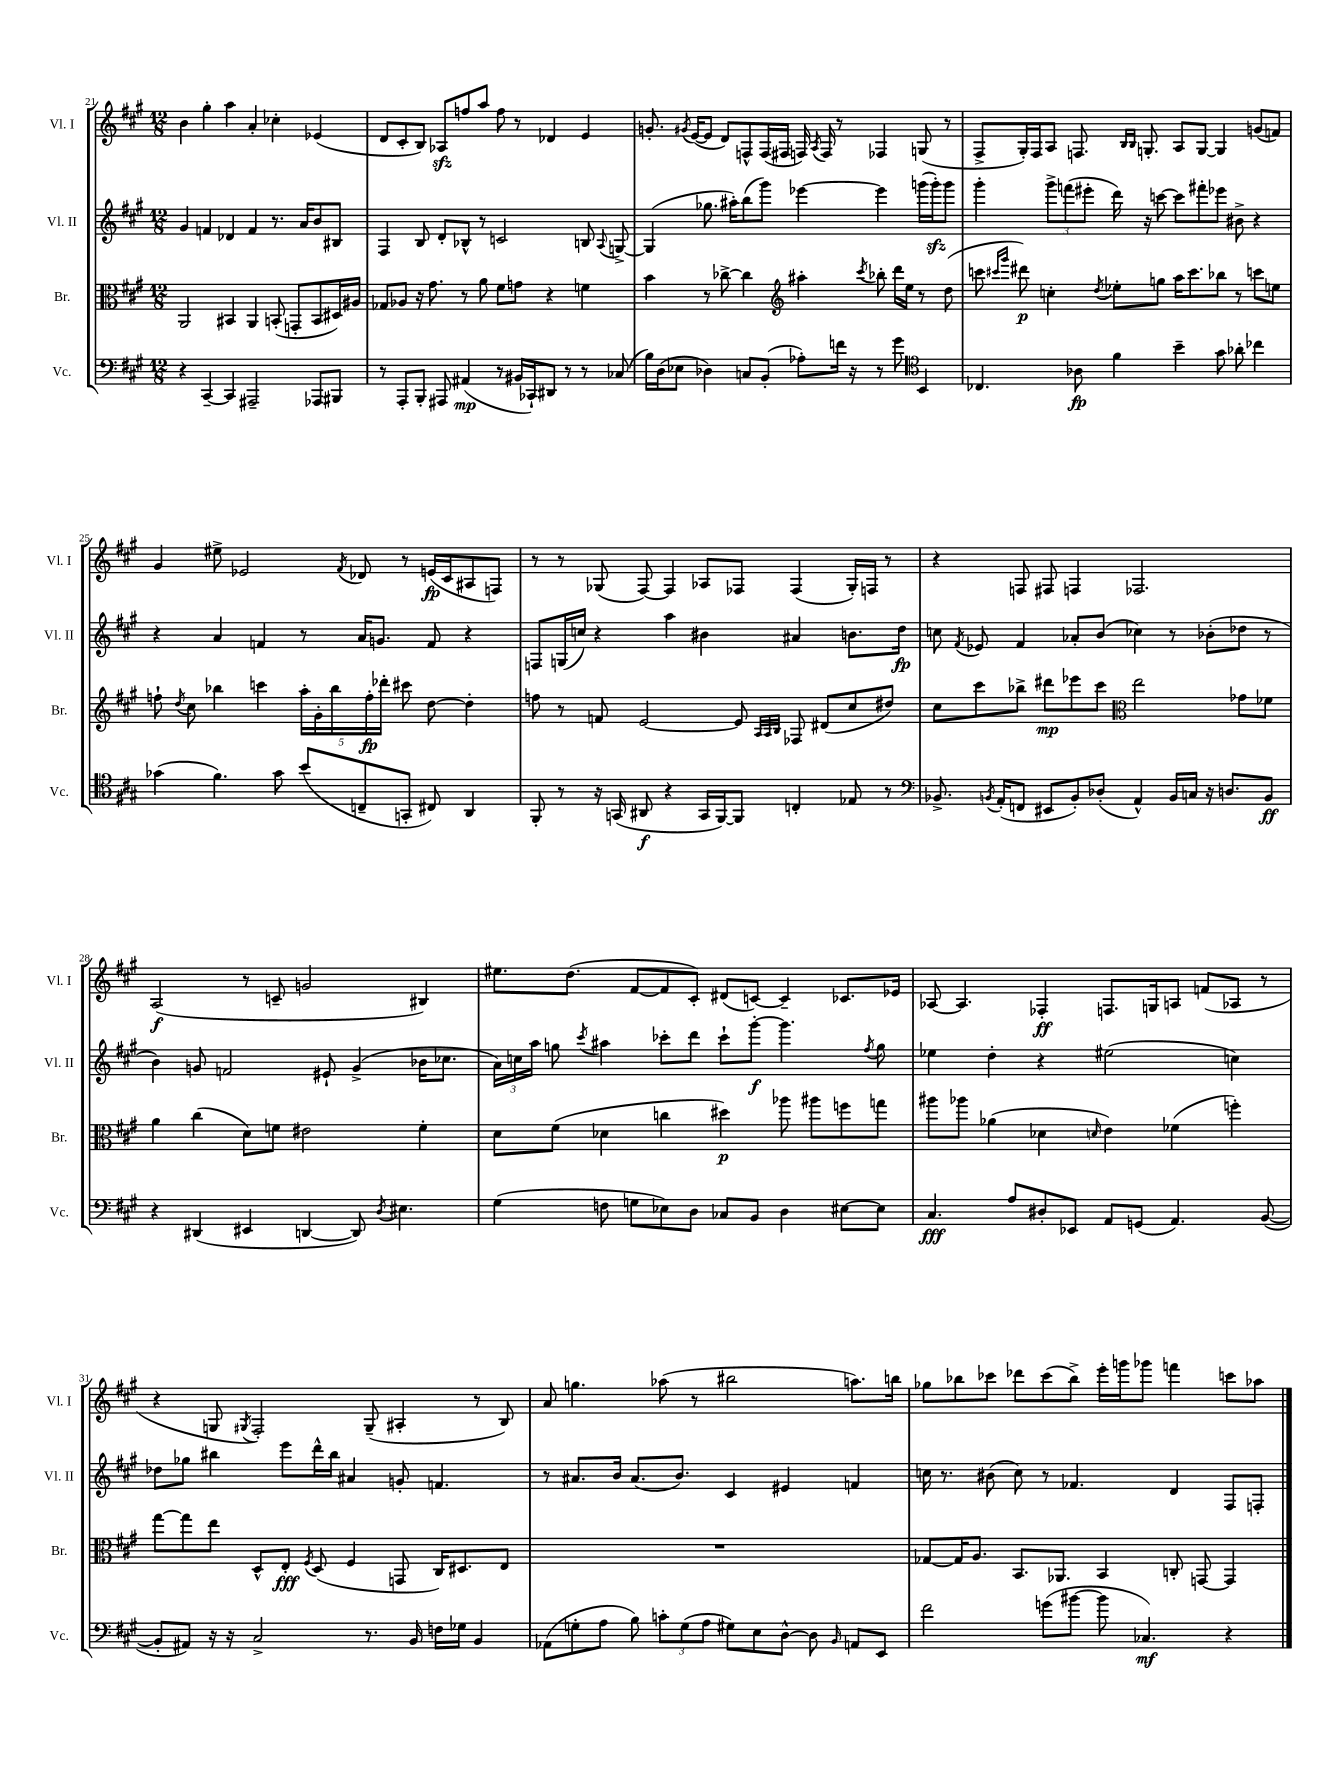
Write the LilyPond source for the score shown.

<<
\new StaffGroup <<
\new Staff = "s0" \with { instrumentName = "Vl. I" shortInstrumentName = "Vl. I" } {
    \clef treble \key a \major \numericTimeSignature \time 12/8
    \autoBeamOff b'4 gis''4-. a''4 a'4-. ces''4-. ees'4( |
    d'8[ cis'8-. b8]) aes8[\sfz f''8 a''8] f''8 r8 des'4 e'4 |
    g'8.-. \acciaccatura { gis'8 } e'16[~( e'8] d'8[) f8-^ f16( fis16] f16) \acciaccatura { a8 } f16 r8 fes4 g8( r8 |
    fis8[-> gis16-.) fis16 a8] f8. \grace { b16[ b16] } g8.-. a8[ g8]~ g4 g'8[( f'8]) |
    gis'4 eis''8-> ees'2 \acciaccatura { fis'8 } des'8 r8 e'16[\fp( cis'16 ais8 f8]) |
    r8 r8 ges8( fis8~) fis4 aes8[ fes8] fes4( ges16[-.) f16] r8 |
    r4 f8 fis8 f4 fes2. |
    a2\f( r8 c'8-- g'2 bis4) |
    eis''8.[ d''8.]( fis'8[~ fis'8 cis'8]-.) dis'8[( c'8]~) c'4-- ces'8.[ ees'16] |
    aes8~ aes4. fes4-.\ff f8.[ g16 a8] f'8[( aes8] r8 |
    r4 g8 \acciaccatura { gis8 } fis2-.) gis8--( ais4-. r8 b8) |
    a'8 g''4. aes''8( r8 bis''2 a''8.[) b''16] |
    ges''8[ bes''8 ces'''8] des'''8[ ces'''8( bes''8]->) e'''16[-. g'''16 ges'''8] f'''4 c'''8[ aes''8] \bar "|." |
}
\new Staff = "s1" \with { instrumentName = "Vl. II" shortInstrumentName = "Vl. II" } {
    \clef treble \key a \major \numericTimeSignature \time 12/8
    \autoBeamOff gis'4 f'4 des'4 f'4 r8. a'16[ b'8 bis8] |
    fis4 b8 d'8[-. bes8]-^ r8 c'2 b8 \appoggiatura { a8 } g8~-> |
    g4( ges''8. ais''16[-.) b''8( gis'''8]) ees'''4~ ees'''4 g'''16[( g'''16-.\sfz) g'''8] |
    gis'''4-. \tuplet 3/2 { gis'''8[-> f'''8( eis'''8]-. } d'''16) r16 c'''8~ c'''8[ fis'''8-. ees'''8] bis'8-> r4 |
    r4 a'4 f'4 r8 a'16[ g'8.] f'8 r4 |
    f8[ g16( c''16]) r4 a''4 bis'4 ais'4 b'8.[ d''16]\fp |
    c''8 \acciaccatura { fis'8 } ees'8 fis'4 aes'8[-. b'8]( ces''4) r8 bes'8[-.( des''8] r8 |
    b'4) g'8 f'2 eis'8-! g'4->( bes'16[ ces''8.] |
    \tuplet 3/2 { a'16[) c''16 a''16] } g''8 \acciaccatura { cis'''8 } ais''4 ces'''8[-. d'''8] ces'''8[-! gis'''8]~-.\f gis'''4. \acciaccatura { fis''8 } g''8 |
    ees''4 d''4-. r4 eis''2( c''4) |
    des''8[ ges''8] bis''4 e'''8[ d'''16-^ bis''16] ais'4 g'8-. f'4. |
    r8 ais'8.[ b'16] ais'8.[( b'8.]) cis'4 eis'4 f'4 |
    c''16 r8. bis'8( c''8) r8 fes'4. d'4 fis8[ f8]-. \bar "|." |
}
\new Staff = "s2" \with { instrumentName = "Br." shortInstrumentName = "Br." } {
    \clef alto \key a \major \numericTimeSignature \time 12/8
    \autoBeamOff a,2 bis,4 a,4 b,8-.( g,8[-. b,8 dis16) ais16] |
    ges8[ aes8] r16 gis'8. r8 a'8 fis'8[ g'8] r4 f'4 |
    b'4 r8 ces''8~-> ces''4 \clef treble ais''4-. \acciaccatura { cis'''8 } bes''8-. d'''16[ e''16] r8 d''8( |
    c'''8 \grace { cis'''16[ gis'''16] } dis'''8\p) c''4-. \acciaccatura { d''8 } ees''8[-. g''8] a''16[ cis'''8. bes''8] r8 c'''8[ e''8] |
    f''8-! \acciaccatura { d''8 } cis''8 bes''4 c'''4 \tuplet 5/4 { a''16[-. gis'16-. bes''16 f''16-.\fp des'''16]-. } cis'''8 d''8~ d''4-. |
    f''8 r8 f'8 e'2~ e'8 \grace { a32[ a32 b32] } fes8 dis'8[( cis''8 dis''8]) |
    cis''8[ cis'''8 bes''8]-> dis'''8[\mp ees'''8 cis'''8] \clef alto e''2 ges'8[ fes'8] |
    a'4 cis''4( d'8[) f'8] eis'2 f'4-. |
    d'8[ fis'8]( des'4 c''4 dis''4\p) aes''8 ais''8[ f''8 g''8] |
    ais''8[ aes''8] aes'4( des'4 \grace { d'16 } e'4) fes'4( f''4-.) |
    gis''8[~ gis''8 e''8] d8[-^ e8]-.\fff \acciaccatura { fis8 } d8( fis4 g,8 cis16[) dis8. e8] |
    R1. |
    ges8[~ ges16 a8.] b,8.[ aes,8.] b,4 c8-. g,8~ g,4 \bar "|." |
}
\new Staff = "s3" \with { instrumentName = "Vc." shortInstrumentName = "Vc." } {
    \clef bass \key a \major \numericTimeSignature \time 12/8
    \autoBeamOff r4 cis,4~-- cis,4 ais,,2-- aes,,8[ bis,,8] |
    r8 a,,8[-. b,,8]-. ais,,8 ais,4\mp( r8 bis,16[ ces,16-!) dis,8] r8 r8 ces8( |
    b16[) d16( ees8] des4) c8[ b,8]-.( aes8[-.) f'16] r16 r8 gis'8 \clef tenor b,4 |
    ces4. aes8\fp fis'4 b'4-- gis'8 aes'8-. ces''4 |
    ges'4( fis'4.) ges'8 b'8[( c8-- g,8]-. cis8) a,4 |
    fis,8-. r8 r16 g,16( ais,8\f r4 g,16[ fis,16~) fis,8] c4-. ees8 r8 |
    \clef bass bes,8.-> \acciaccatura { b,8 } a,16[-.( f,8] eis,8[ b,8-.) des8]-.( a,4-^) b,16[ c16] r16 d8.[ b,8]\ff |
    r4 dis,4( eis,4 d,4~ d,8) \acciaccatura { d8 } eis4. |
    gis4( f8 g8[ ees8) d8] ces8[ b,8] d4 eis8[~ eis8] |
    cis4.\fff a8[ dis8-. ees,8] a,8[ g,8]( a,4.) b,8~( |
    b,8[-. ais,8]) r16 r16 cis2-> r8. b,16 f16[ ges16] b,4 |
    aes,8[( g8-. a8] b8) \tuplet 3/2 { c'8[-. g8( a8] } gis8[) e8 d8]~-^ d8 \grace { b,16 } a,8[ e,8] |
    fis'2 g'8[( bis'8]~ bis'8 ces4.\mf) r4 \bar "|." |
}
>>
>>
\layout { \context { \Score currentBarNumber = #21 } }
